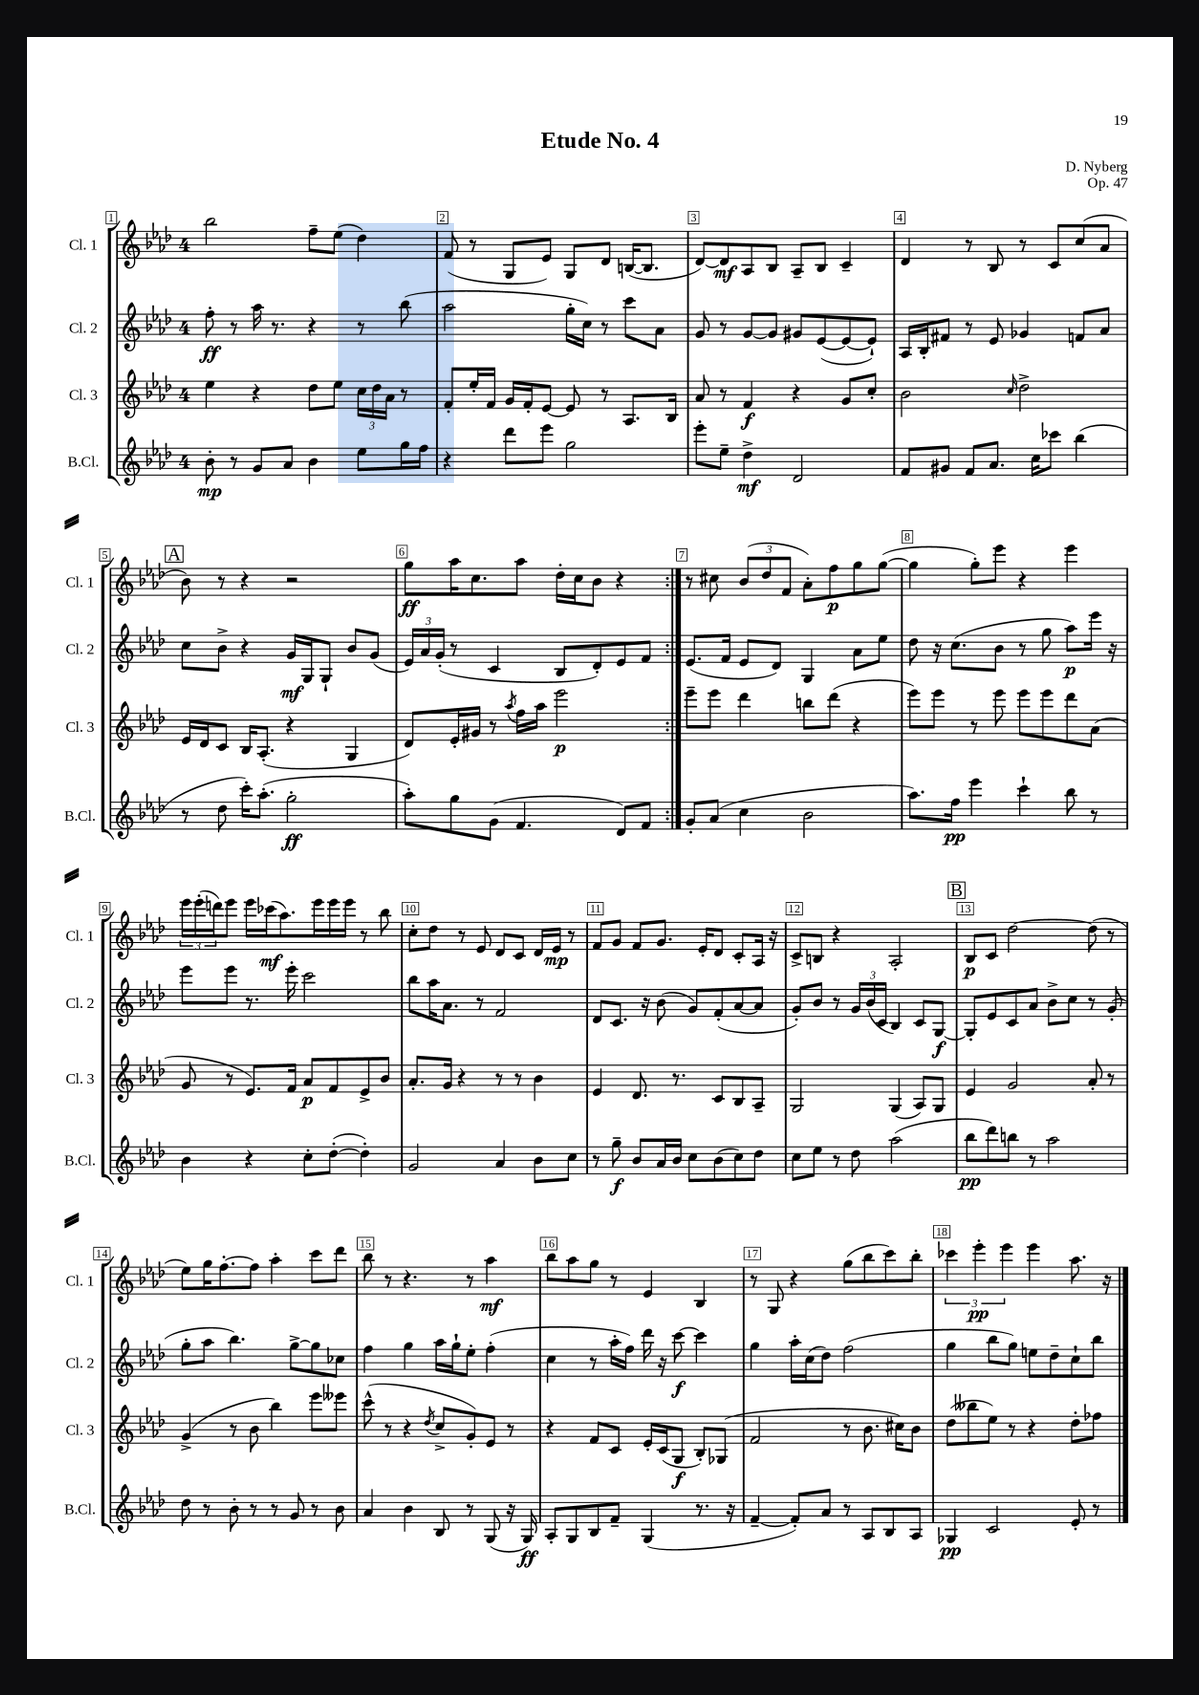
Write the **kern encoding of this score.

**kern	**dynam	**kern	**dynam	**kern	**dynam	**kern	**dynam
*part4	*part4	*part3	*part3	*part2	*part2	*part1	*part1
*staff4	*staff4	*staff3	*staff3	*staff2	*staff2	*staff1	*staff1
*I"B.Cl.	*	*I"Cl. 3	*	*I"Cl. 2	*	*I"Cl. 1	*
*I'B.Cl.	*	*I'Cl. 3	*	*I'Cl. 2	*	*I'Cl. 1	*
*clefG2	*	*clefG2	*	*clefG2	*	*clefG2	*
*k[b-e-a-d-]	*	*k[b-e-a-d-]	*	*k[b-e-a-d-]	*	*k[b-e-a-d-]	*
*M4/4	*	*M4/4	*	*M4/4	*	*M4/4	*
=1	=1	=1	=1	=1	=1	=1	=1
8b-'\	mp	4ee-\	.	8ff'\	ff	2bb-\	.
8r	.	.	.	8r	.	.	.
8g/L	.	4r	.	16aa-\	.	.	.
.	.	.	.	8.r	.	.	.
8a-/J	.	.	.	.	.	.	.
4b-\	.	8dd-\L	.	4r	.	8ff~\L	.
.	.	8ee-\J	.	.	.	(8ee-\J	.
8ee-\L	.	24cc\LL	.	8r	.	4dd-\)	.
.	.	24dd-\	.	.	.	.	.
.	.	24a-\JJ	.	.	.	.	.
16gg\L	.	8r	.	(8bb-\	.	.	.
16ff\JJ	.	.	.	.	.	.	.
=2	=2	=2	=2	=2	=2	=2	=2
4r	.	8f'/L	.	2aa-\	.	(8f/	.
.	.	16ee-'/L	.	.	.	8r	.
.	.	16f/JJ	.	.	.	.	.
8ddd-\L	.	16g/LL	.	.	.	8G/L	.
.	.	16f'/J	.	.	.	.	.
8eee-\J	.	[8e-/J	.	.	.	8e-/J)	.
2gg\	.	8e-/]	.	16gg'\LL	.	8G/L	.
.	.	.	.	16cc\JJ)	.	.	.
.	.	8r	.	8r	.	8d-/J	.
.	.	8.A-/L	.	8ccc\L	.	([16Bn/KL	.
.	.	.	.	.	.	8.B/J]	.
.	.	.	.	8a-\J	.	.	.
.	.	16B-/Jk	.	.	.	.	.
=3	=3	=3	=3	=3	=3	=3	=3
8eee-'\L	.	8a-/	.	8g/	.	[8d-/L)	.
8ee-~\J	.	8r	.	8r	.	8d-/]	mf
4dd-^\	mf	4f/	f	[8g/L	.	8A-/	.
.	.	.	.	8g/J]	.	8B-/J	.
2d-/	.	4r	.	8g#X/L	.	8A-~/L	.
.	.	.	.	([8e-/	.	8B-/J	.
.	.	8g/L	.	8e-/_	.	4c~/	.
.	.	8cc'/J	.	8e-`/J])	.	.	.
=4	=4	=4	=4	=4	=4	=4	=4
8f/L	.	2b-\	.	16A-/LL	.	4d-/	.
.	.	.	.	16B-'/J	.	.	.
8g#X/J	.	.	.	8f#X/J	.	.	.
8f/L	.	.	.	8r	.	8r	.
8.a-/J	.	.	.	8e-/	.	8B-/	.
.	.	16qqcc/	.	.	.	.	.
.	.	2dd-^\	.	4g-X/	.	8r	.
16cc\KL	.	.	.	.	.	.	.
8ccc-X\J	.	.	.	.	.	8c/L	.
(4bb-\	.	.	.	8fn/L	.	(8cc/	.
.	.	.	.	8a-/J	.	8a-/J	.
!!LO:LB:g=z
!!LO:REH:place=s1:t=A
=5	=5	=5	=5	=5	=5	=5	=5
8r	.	16e-/LL	.	8cc\L	.	8b-\)	.
.	.	16d-/J	.	.	.	.	.
8dd-\	.	8c/J	.	8b-^\J	.	8r	.
16ccc'\KL)	.	16B-/KL	.	4r	.	4r	.
(8.aa-'\J	.	(8.A-'/J	.	.	.	.	.
2gg'\	ff	4r	.	16g/LL	mf	2r	.
.	.	.	.	16G/J	.	.	.
.	.	.	.	8G`/J	.	.	.
.	.	4G/	.	8b-/L	.	.	.
.	.	.	.	(8g/J	.	.	.
=6	=6	=6	=6	=6	=6	=6	=6
8aa-'\L)	.	8d-/L)	.	24e-/LL)	.	8gg\L	ff
.	.	.	.	24a-/	.	.	.
.	.	.	.	(24g'/JJ	.	.	.
8gg\	.	16e-'/L	.	8r	.	16aa-\K	.
.	.	16g#X/JJ	.	.	.	8.cc\	.
(8g\J	.	8r	.	4c/	.	.	.
.	.	8qaa-/	.	.	.	.	.
4.f/	.	16ff\LL	.	.	.	8aa-\J	.
.	.	16aa-\JJ	.	.	.	.	.
.	.	2eee-\	p	8B-/L	.	16dd-'\LL	.
.	.	.	.	.	.	16cc\J	.
.	.	.	.	8d-'/)	.	8b-\J	.
8d-/L)	.	.	.	8e-/	.	4r	.
8f/J	.	.	.	8f/J	.	.	.
=7:|!	=7:|!	=7:|!	=7:|!	=7:|!	=7:|!	=7:|!	=7:|!
8g'/L	.	8eee-~\L	.	(8.e-/L	.	8r	.
(8a-/J	.	8eee-\J	.	.	.	8cc#X\	.
.	.	.	.	16f/Jk	.	.	.
4cc\	.	4ddd-\	.	8e-/L	.	(12b-/L	.
.	.	.	.	.	.	12dd-/	.
.	.	.	.	8d-/J)	.	.	.
.	.	.	.	.	.	12f/J	.
2b-\	.	8bbn\L	.	4G/	.	8a-'\L)	.
.	.	(8ddd-\J	.	.	.	8ff\	p
.	.	4r	.	8a-\L	.	8gg\	.
.	.	.	.	8ee-\J	.	([8gg\J	.
=8	=8	=8	=8	=8	=8	=8	=8
8.aa-\L)	.	8eee-\L)	.	8dd-\	.	4gg\]	.
.	.	8eee-\J	.	16r	.	.	.
16ff\Jk	pp	.	.	(8.cc\L	.	.	.
4eee-\	.	8r	.	.	.	8gg'\L)	.
.	.	8eee-\	.	8b-\J	.	8eee-\J	.
4ccc`\	.	8eee-\L	.	8r	.	4r	.
.	.	8eee-\	.	8gg\	.	.	.
8bb-\	.	8ddd-\	.	8aa-\L)	p	4eee-\	.
8r	.	(8a-\J	.	16eee-\Jk	.	.	.
.	.	.	.	16r	.	.	.
!!LO:LB:g=z
=9	=9	=9	=9	=9	=9	=9	=9
4b-\	.	8g/	.	8eee-\L	.	24eee-\LL	.
.	.	.	.	.	.	(24eee-'\	.
.	.	.	.	.	.	24dddn\J)	.
.	.	8r	.	8eee-\J	.	8eee-\J	.
4r	.	8.e-/L)	.	8.r	.	16eee-\LL	.
.	.	.	.	.	.	(16ccc-X\J	mf
.	.	.	.	.	.	8.aa-\)	.
.	.	16f/Jk	.	16eee-'\	.	.	.
8cc'\L	.	8a-/L	p	2ccc\	.	.	.
.	.	.	.	.	.	16eee-\L	.
([8dd-'\J	.	8f/	.	.	.	16eee-\	.
.	.	.	.	.	.	16eee-\JJ	.
4dd-'\])	.	8e-^/	.	.	.	8r	.
.	.	8b-/J	.	.	.	8bb-\	.
=10	=10	=10	=10	=10	=10	=10	=10
2g/	.	8.a-'/L	.	8bb-\L	.	8cc'\L	.
.	.	.	.	16aa-\K	.	8dd-\J	.
.	.	16g/Jk	.	8.a-\J	.	.	.
.	.	4r	.	.	.	8r	.
.	.	.	.	8r	.	8e-/	.
4a-/	.	8r	.	2f/	.	8d-/L	.
.	.	8r	.	.	.	8c/J	.
8b-\L	.	4b-\	.	.	.	16d-/LL	.
.	.	.	.	.	.	16e-/JJ	mp
8cc\J	.	.	.	.	.	8r	.
=11	=11	=11	=11	=11	=11	=11	=11
8r	.	4e-/	.	8d-/L	.	8f/L	.
8gg~\	f	.	.	8.c/J	.	8g/J	.
8b-/L	.	8.d-/	.	.	.	8f/L	.
.	.	.	.	16r	.	.	.
16a-/L	.	.	.	(8b-\	.	8.g/J	.
16b-/JJ	.	8.r	.	.	.	.	.
8cc\L	.	.	.	8g/L)	.	.	.
.	.	.	.	.	.	16e-'/KL	.
(8b-\	.	8c/L	.	(8f'/	.	8d-/J	.
8cc\)	.	8B-/	.	[8a-/	.	8c'/L	.
8dd-\J	.	8A-~/J	.	8a-/J]	.	16A-/Jk	.
.	.	.	.	.	.	16r	.
=12	=12	=12	=12	=12	=12	=12	=12
8cc\L	.	2G/	.	8g'/L)	.	8c^/L	.
8ee-\J	.	.	.	8b-/J	.	8Bn/J	.
8r	.	.	.	8r	.	4r	.
8dd-\	.	.	.	24g/LL	.	.	.
.	.	.	.	(24b-/	.	.	.
.	.	.	.	24c/JJ	.	.	.
(2aa-\	.	(4G/	.	4B-/)	.	2A-'/	.
.	.	8A-/L)	.	8c/L	.	.	.
.	.	8G/J	.	[8G/J	f	.	.
!!LO:REH:place=s1:t=B
=13	=13	=13	=13	=13	=13	=13	=13
8bb-\L	pp	4e-/	.	8G'/L]	.	8B-/L	p
8ddd-\)	.	.	.	8e-/	.	8c/J	.
8bbn\J	.	2g/	.	8c/	.	[2dd-\	.
8r	.	.	.	8a-/J	.	.	.
2aa-\	.	.	.	8b-^\L	.	.	.
.	.	.	.	8cc\J	.	.	.
.	.	8a-'/	.	8r	.	(8dd-\]	.
.	.	8r	.	(8g'/	.	8r	.
!!LO:LB:g=z
=14	=14	=14	=14	=14	=14	=14	=14
8dd-\	.	(4g^/	.	8gg'\L	.	8ee-\L)	.
8r	.	.	.	8aa-\J	.	16gg\K	.
.	.	.	.	.	.	[8.ff'\	.
8b-'\	.	8r	.	4.bb-\)	.	.	.
8r	.	8b-\	.	.	.	8ff\J]	.
8r	.	4bb-\)	.	.	.	4aa-'\	.
8g/	.	.	.	[8gg^\L	.	.	.
8r	.	8eee-\L	.	8gg\]	.	8ccc\L	.
8b-\	.	8eee--X\J	.	8cc-X\J	.	8ddd-\J	.
=15	=15	=15	=15	=15	=15	=15	=15
4a-/	.	(8ccc^^\	.	4ff\	.	8bb-\	.
.	.	8r	.	.	.	8r	.
4b-\	.	4r	.	4gg\	.	4.r	.
.	.	8qdd-/	.	.	.	.	.
8B-/	.	8cc^/L	.	16aa-\LL	.	.	.
.	.	.	.	16gg`\J	.	.	.
8r	.	8g'/)	.	8ee-'\J	.	8r	.
(8G/	.	8e-/J	.	(4ff'\	.	4aa-\	mf
16r	.	8r	.	.	.	.	.
16G/)	ff	.	.	.	.	.	.
=16	=16	=16	=16	=16	=16	=16	=16
8A-'/L	.	4r	.	4cc\	.	8bb-\L	.
8G/	.	.	.	.	.	8aa-\	.
8B-/	.	8f/L	.	8r	.	8gg\J	.
8f~/J	.	8c/J	.	16aa-'\LL	.	8r	.
.	.	.	.	16ff\JJ)	.	.	.
(4G/	.	16e-'/LL	.	16ddd-\	.	4e-/	.
.	.	(16c/J	.	16r	.	.	.
.	.	8G/J	f	[8ccc\	f	.	.
8.r	.	8B-'/L)	.	4ccc\]	.	4B-/	.
.	.	(8G-X/J	.	.	.	.	.
16r	.	.	.	.	.	.	.
=17	=17	=17	=17	=17	=17	=17	=17
[4f~/	.	2f/	.	4gg\	.	8r	.
.	.	.	.	.	.	8G/	.
8f'/L])	.	.	.	16aa-'\LL	.	4r	.
.	.	.	.	(16cc\J	.	.	.
8a-/J	.	.	.	8dd-\J)	.	.	.
8r	.	8r	.	(2ff\	.	(8gg\L	.
8A-/L	.	8.b-\	.	.	.	8bb-\	.
8B-/	.	.	.	.	.	8ccc\)	.
.	.	16cc#X\KL)	.	.	.	.	.
8A-/J	.	8b-\J	.	.	.	8bb-'\J	.
=18	=18	=18	=18	=18	=18	=18	=18
4G-X/	pp	(8dd-\L	.	4gg\	.	6ccc-X\	.
.	.	8bb--X\	.	.	.	.	.
.	.	.	.	.	.	6eee-'\	pp
2c/	.	8ee-\J)	.	8bb-\L	.	.	.
.	.	.	.	.	.	6eee-\	.
.	.	8r	.	8gg\J)	.	.	.
.	.	4r	.	8een\L	.	4eee-\	.
.	.	.	.	8dd-~\	.	.	.
8e-'/	.	8dd-'\L	.	8cc`\	.	8.aa-\	.
8r	.	8ff-X\J	.	8bb-\J	.	.	.
.	.	.	.	.	.	16r	.
==	==	==	==	==	==	==	==
*-	*-	*-	*-	*-	*-	*-	*-
